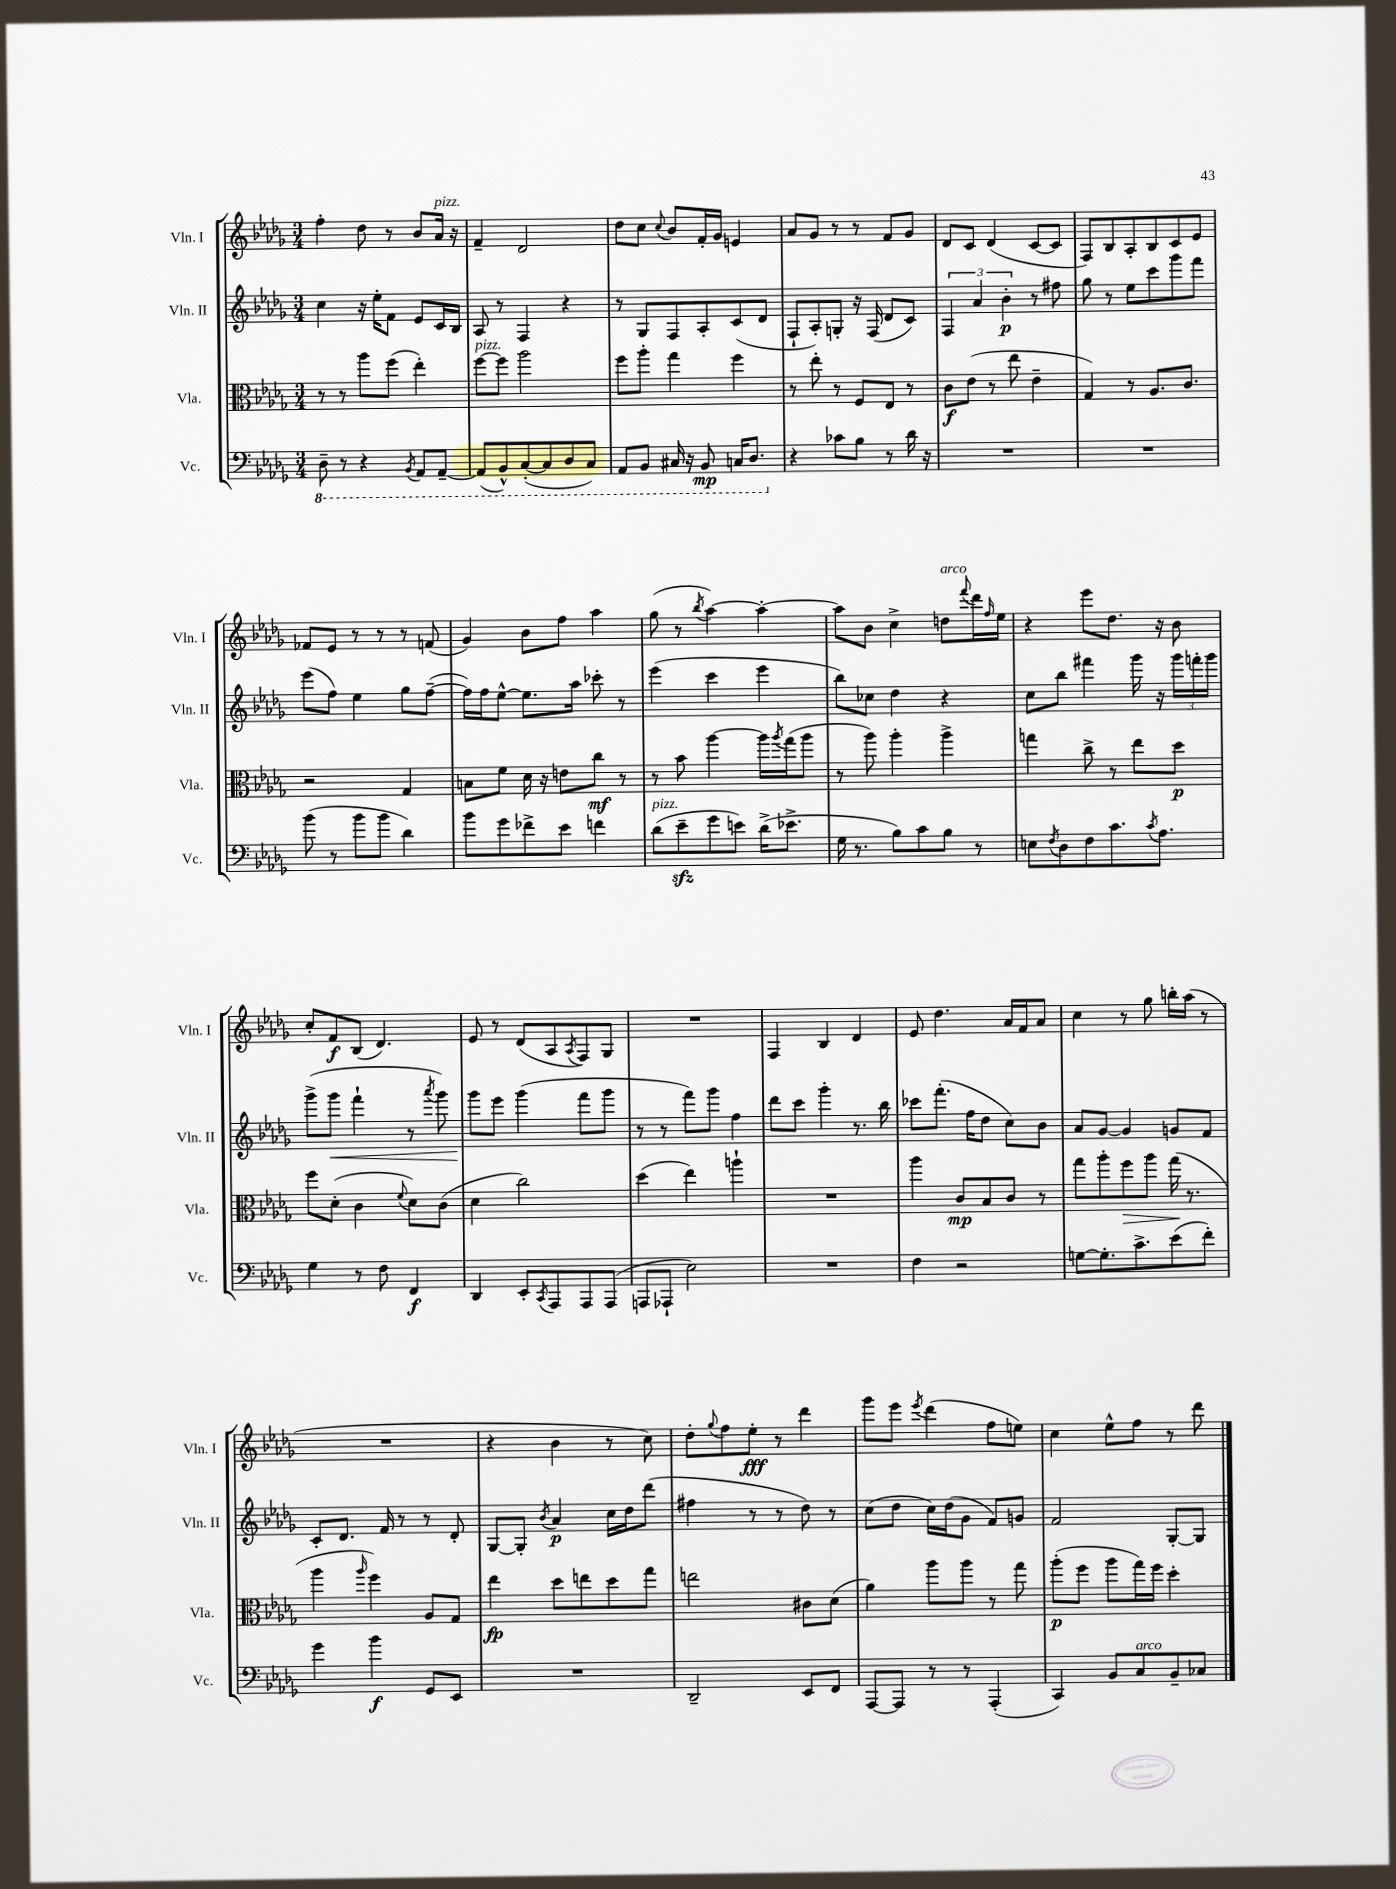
<<
\new StaffGroup <<
\new Staff = "s0" \with { instrumentName = "Vln. I" shortInstrumentName = "Vln. I" } {
    \clef treble \key des \major \numericTimeSignature \time 3/4
    f''4-. des''8 r8 bes'8 aes'16^\markup { \italic "pizz." } r16 |
    f'4-- des'2 |
    des''8 c''8 \appoggiatura { c''8 } bes'8 f'16-. ges'16 e'4 |
    aes'8 ges'8 r8 r8 f'8 ges'8 |
    des'8 c'8 des'4( c'8~ c'8 |
    f8) bes8 aes8-. bes8 c'8 ees'8 |
    fes'8 ees'8 r8 r8 r8 f'8( |
    ges'4) bes'8 f''8 aes''4 |
    ges''8( r8 \acciaccatura { bes''8 } aes''4~) aes''4~-. |
    aes''8 bes'8 c''4-> d''8^\markup { \italic "arco" } \appoggiatura { f'''8 } des'''16 \grace { f''16 } ees''16 |
    r4 ees'''8 des''8. r16 bes'8 |
    c''8-. f'8\f bes8( des'4.) |
    ees'8 r8 des'8( aes8 \acciaccatura { aes8 } f8) ges8 |
    R2. |
    f4 bes4 des'4 |
    ees'8 des''4. aes'16 f'16 aes'8 |
    c''4 r8 ges''8 b''16-. aes''16( r8 |
    R2. |
    r4 bes'4 r8 c''8) |
    des''8-. \appoggiatura { ges''8 } f''8 ees''8-.\fff r8 des'''4 |
    ges'''8 ees'''8 \acciaccatura { ees'''8 } des'''4( f''8 e''8) |
    c''4 ees''8-^ f''8 r8 des'''8 \bar "|." |
}
\new Staff = "s1" \with { instrumentName = "Vln. II" shortInstrumentName = "Vln. II" } {
    \clef treble \key des \major \numericTimeSignature \time 3/4
    c''4 r16 ees''16-. f'8 ees'8 c'16 bes16 |
    aes8 r8 f4 r4 |
    r8 ges8 f8 aes8-. c'8( des'8 |
    f8-! aes8-.) g8-. r16 f16( des'8 c'8) |
    \tuplet 3/2 { f4 aes'4 bes'4-.\p } r8 fis''8 |
    ges''8 r8 ees''8 c'''8 ges'''8 f'''8 |
    ees'''8( f''8) ees''4 ges''8 f''8~--( |
    f''16) f''16 ees''8~-^ ees''8. aes''16 ces'''8-. r8 |
    ees'''4( c'''4 ees'''4 |
    bes''8) ces''8 des''4 r4 |
    c''8 bes''8 fis'''4 ges'''16 r16 \tuplet 3/2 { ges'''16 f'''16-. ges'''16 } |
    ges'''8->( ges'''8\< f'''4-! r8 \acciaccatura { aes'''8 } ges'''8) |
    ges'''8\! ees'''8 ges'''4( f'''8 ges'''8 |
    r8 r8 f'''8) ges'''8 f''4 |
    des'''8 c'''8 ges'''4-. r8. bes''16 |
    ces'''8 f'''8.-.( f''16 des''8 c''8) bes'8 |
    aes'8 ges'8~ ges'4 g'8 f'8 |
    c'8-. des'8. f'16 r8 r8 des'8-. |
    ges8~ ges8-. \acciaccatura { bes'8 } aes'4\p c''16 des''16 des'''8( |
    fis''4 r8 r8 des''8) r8 |
    c''8( des''8 c''16) des''16( ges'8 f'8) g'8 |
    f'2 ges8~-. ges8 \bar "|." |
}
\new Staff = "s2" \with { instrumentName = "Vla." shortInstrumentName = "Vla." } {
    \clef alto \key des \major \numericTimeSignature \time 3/4
    r8 r8 aes''8 f''8( ees''4-.) |
    f''8~^\markup { \italic "pizz." } f''8 aes''2 |
    f''8 aes''8-. ges''4 f''4 |
    r8 ees''8-. r8 f8 ees8 r8 |
    c'8\f ees'8( r8 ees''8 ees'4-- |
    ges4) r8 aes8. c'8. |
    r2 ges4 |
    b8 f'8 des'16 r16 e'8 c''8\mf r8 |
    r8 bes'8 aes''4~ aes''16 \acciaccatura { aes''8 } ges''16( aes''8 |
    r8 aes''8) aes''4-. aes''4-> |
    g''4 c''8-> r8 ees''8 des''8\p |
    f''8 des'8-.( c'4 \appoggiatura { f'8 } des'8) c'8( |
    des'4 c''2) |
    des''4( ees''4) a''4-! |
    R2. |
    aes''4 c'8\mp bes8 c'8 r8 |
    ges''8 aes''8-. f''8\> aes''8 ges''16\!( r8. |
    aes''4 \grace { aes''16 } f''4) aes8 ges8 |
    ees''4\fp des''8 e''8 des''8 ges''8 |
    e''2 cis'8 des'8( |
    aes'4) aes''8 aes''8 r8 ges''8 |
    aes''8-.\p( f''8 aes''8 ges''16) f''16 des''4-. \bar "|." |
}
\new Staff = "s3" \with { instrumentName = "Vc." shortInstrumentName = "Vc." } {
    \clef bass \key des \major \numericTimeSignature \time 3/4
    \ottava #-1 des,8-- r8 r4 \acciaccatura { bes,,8 } aes,,8 aes,,8~-- |
    aes,,8( bes,,8-^) c,8~-.( c,8 des,8 c,8) |
    aes,,8 bes,,8 cis,16 r16 bes,,8\mp c,16 des,8. \ottava #0 |
    r4 ces'8 bes8 r8 des'16 r16 |
    R2. |
    R2. |
    bes'8( r8 bes'8 bes'8 des'4) |
    bes'8 ges'8 fes'8-> ees'8 f'4 |
    des'8^\markup { \italic "pizz." }( ees'8--\sfz ges'8 e'8) des'16->( ees'8.-> |
    ges16 r8. bes8) c'8 bes8 r8 |
    e8 \acciaccatura { f8 } des8 f8 c'8. \acciaccatura { c'8 } aes8. |
    ges4 r8 f8 f,4\f |
    des,4 ees,8-. \acciaccatura { c,8 } aes,,8 aes,,8 aes,,8( |
    a,,8 aes,,8-! ees2) |
    R2. |
    f4 r2 |
    g8~ g8.-. c'8.-> ees'8( f'8-.) |
    ges'4 bes'4\f ges,8 ees,8 |
    R2. |
    des,2-- ees,8 f,8 |
    aes,,8~ aes,,8 r8 r8 aes,,4-.( |
    c,4) bes,8 c8^\markup { \italic "arco" } bes,8-- ces8 \bar "|." |
}
>>
>>
\layout { \context { \Score \remove "Bar_number_engraver" } }
